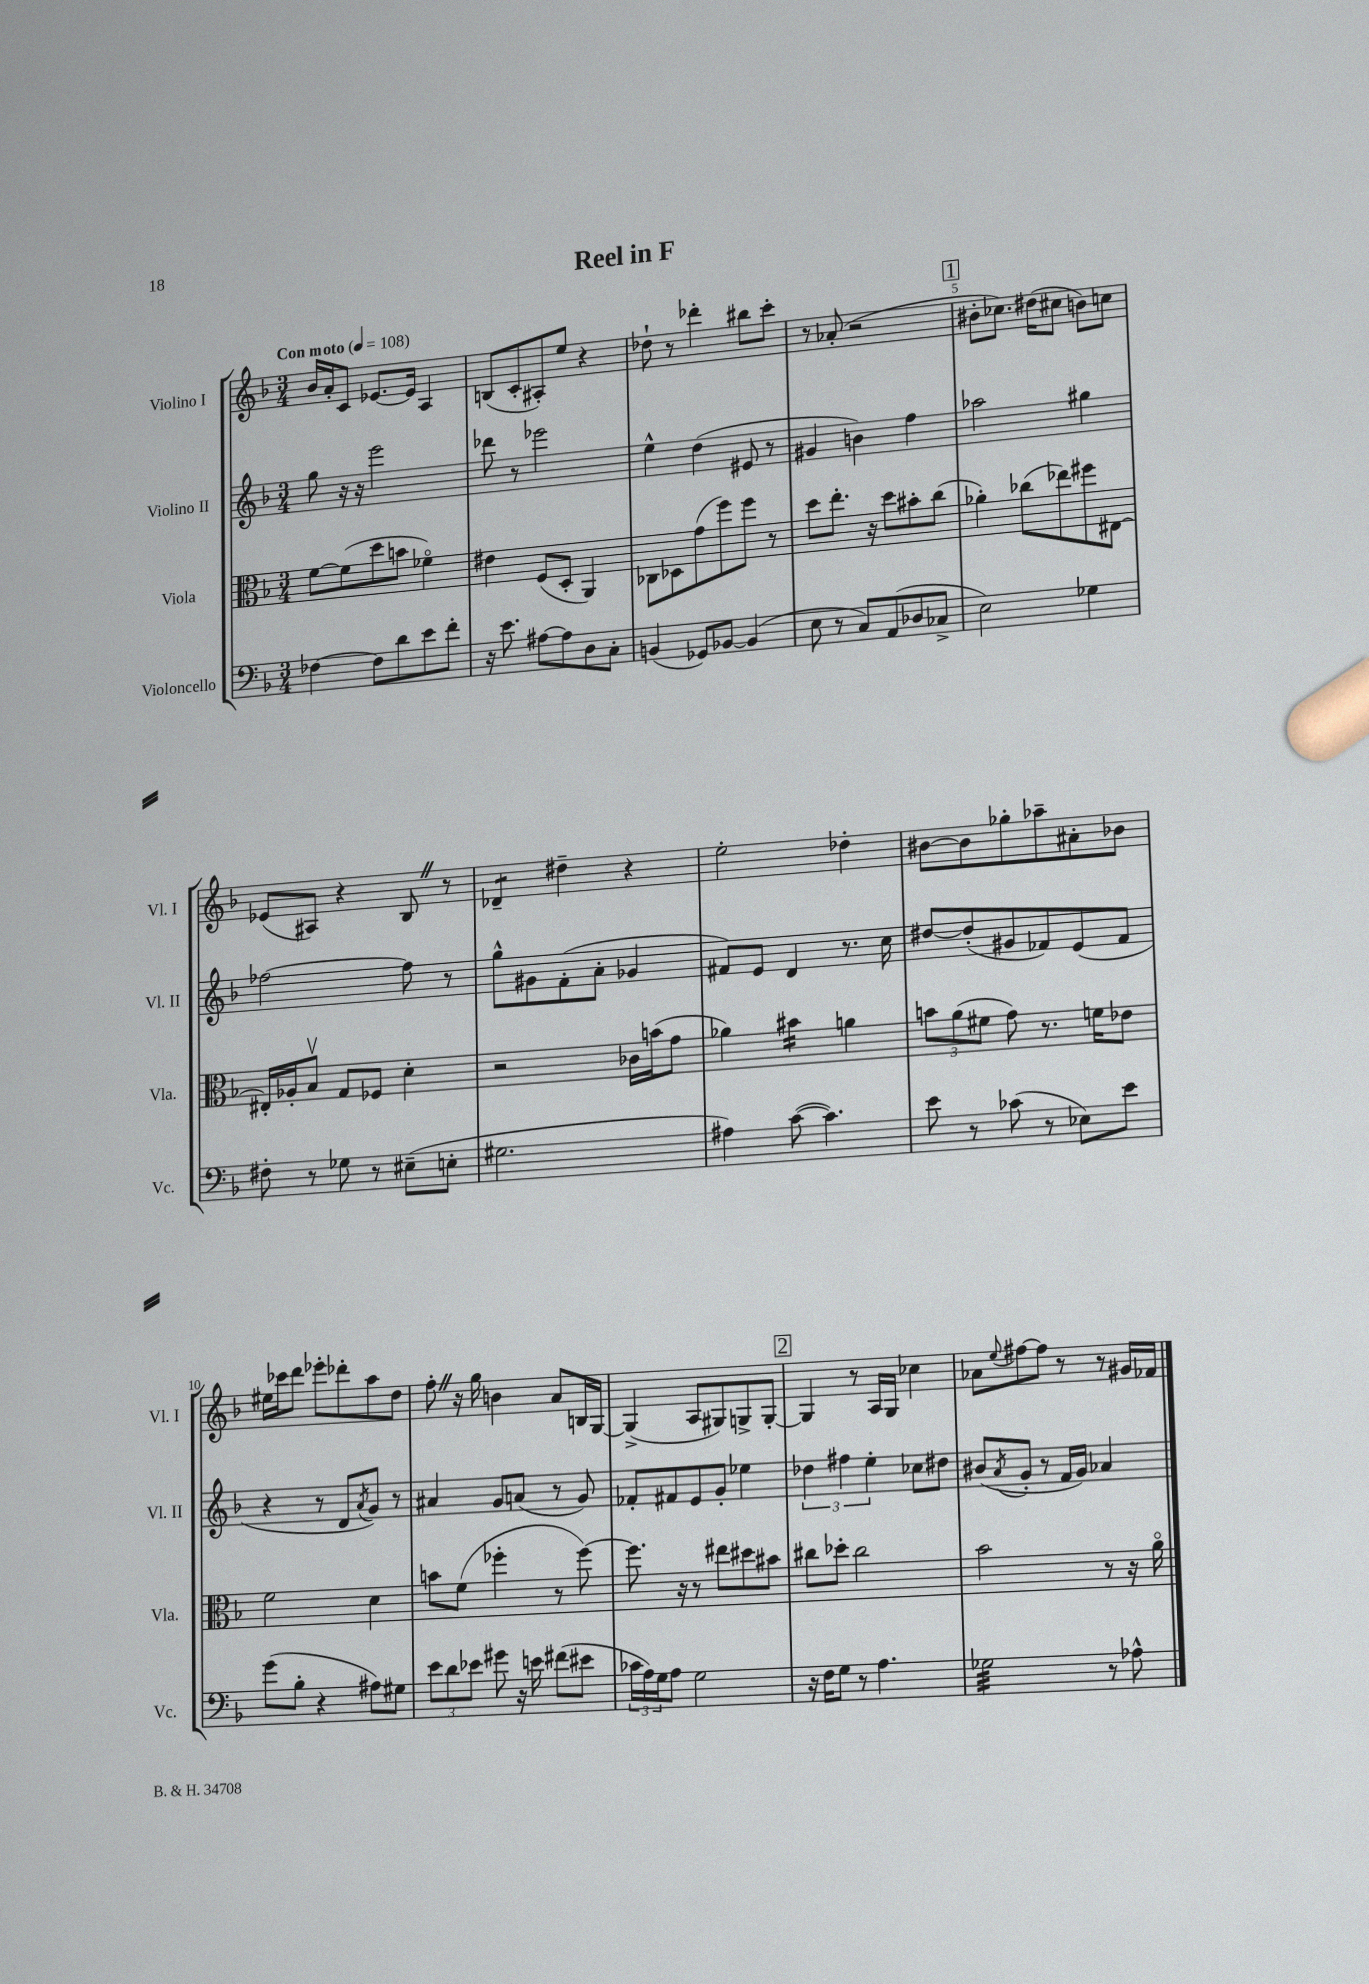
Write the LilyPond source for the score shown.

\header { title = "Reel in F" }
<<
\new StaffGroup <<
\new Staff = "s0" \with { instrumentName = "Violino I" shortInstrumentName = "Vl. I" } {
    \clef treble \key f \major \numericTimeSignature \time 3/4 \tempo "Con moto" 4 = 108
    bes'16 a'16-. c'8 ees'8.~ ees'16 a4 |
    b8( c'8-. ais8-.) e''8 r4 |
    des''8-! r8 des'''4-. bis''8 c'''8-. |
    r8 aes'8-.( r2 |
    \mark \markup { \box "1" } bis'8-. ces''8.) dis''16( cis''8 b'8) c''8 |
    ees'8( ais8) r4 bes8 \once \override BreathingSign.text = \markup { \musicglyph "scripts.caesura.straight" } \breathe r8 |
    des'4:8-- dis''4-- r4 |
    e''2-. des''4-. |
    bis'8~ bis'8 ges''8-. aes''8-- ais'8-. bes'8 |
    eis''16 ces'''16 d'''8 ees'''8-. des'''8-. a''8 d''8 |
    f''8-. \once \override BreathingSign.text = \markup { \musicglyph "scripts.caesura.straight" } \breathe r16 g''16 b'4 a'8 b16 g16~ |
    g4->( a8 gis8) g8-> g8~-. |
    \mark \markup { \box "2" } g4 r8 a16 g16 ces''4 |
    aes'8 \appoggiatura { e''8 } fis''8~ fis''8 r8 r8 gis'16 fes'16 \bar "|." |
}
\new Staff = "s1" \with { instrumentName = "Violino II" shortInstrumentName = "Vl. II" } {
    \clef treble \key f \major \numericTimeSignature \time 3/4
    g''8 r16 r16 e'''2 |
    des'''8 r8 ees'''2 |
    e''4-^ d''4( eis'8 r8 |
    gis'4 b'4) f''4 |
    \mark \markup { \box "1" } aes''2 gis''4 |
    fes''2~ fes''8 r8 |
    g''8-^ gis'8 f'8-.( a'8-. ges'4 |
    fis'8) e'8 d'4 r8. c''16 |
    dis''8~ dis''8-.( gis'8 fes'8) e'8( fes'8 |
    r4 r8 d'8 \acciaccatura { a'8 } g'8) r8 |
    ais'4 g'8 a'8( r8 g'8) |
    fes'8-. fis'8 e'8 g'8-. ees''4 |
    \mark \markup { \box "2" } \tuplet 3/2 { des''4 fis''4 e''4-. } ces''8 dis''8 |
    bis'8( \acciaccatura { a'8 } g'8-. r8 f'16 g'16) aes'4 \bar "|." |
}
\new Staff = "s2" \with { instrumentName = "Viola" shortInstrumentName = "Vla." } {
    \clef alto \key f \major \numericTimeSignature \time 3/4
    f'8~ f'8( d''8 b'8 fes'4\flageolet) |
    eis'4 f8( d8-. a,4) |
    ces8 des8 g'8( f''8) f''8 r8 |
    d''8 e''8.-. r16 d''8 bis'8-. c''8( |
    \mark \markup { \box "1" } aes'4-.) ces''8( ees''8) fis''8 eis8~ |
    eis16-. aes16-. bes8\upbow g8 fes8 d'4-. |
    r2 ces'16 b'16( g'8 |
    aes'4) bis'4:16 a'4 |
    \tuplet 3/2 { b'8 a'8( fis'8 } g'8) r8. f'16 ees'8 |
    f'2 d'4 |
    b'8 f'8( fes''4-. r8 fes''8~) |
    fes''8. r16 r8 eis''8 dis''8 bis'8 |
    \mark \markup { \box "2" } cis''8 des''8-. cis''2 |
    bes'2 r8 r16 a'16\flageolet \bar "|." |
}
\new Staff = "s3" \with { instrumentName = "Violoncello" shortInstrumentName = "Vc." } {
    \clef bass \key f \major \numericTimeSignature \time 3/4
    fes4~ fes8 d'8 e'8 f'8-. |
    r16 e'8. ais8~ ais8 d8 c8-. |
    b,4( ges,8) bes,8~ bes,4( |
    e8 r8 c8) a,8( des8 ces8-> |
    \mark \markup { \box "1" } e2) ges4 |
    fis8-. r8 ges8 r8 eis8--( e8-. |
    gis2. |
    ais4) c'8~( c'4.) |
    e'8 r8 ces'8( r8 ees8) e'8 |
    g'8( bes8-. r4 ais8) gis8 |
    \tuplet 3/2 { e'8 d'8 ees'8 } gis'8 r16 e'16 fis'8( eis'8 |
    \tuplet 3/2 { ces'16 a16) g16 } a8 g2 |
    \mark \markup { \box "2" } r16 f16 g8 r8 a4. |
    ges2:32 r8 aes8-^ \bar "|." |
}
>>
>>
\layout { \context { \Score \override BarNumber.break-visibility = ##(#f #t #t) barNumberVisibility = #(every-nth-bar-number-visible 5) } }
